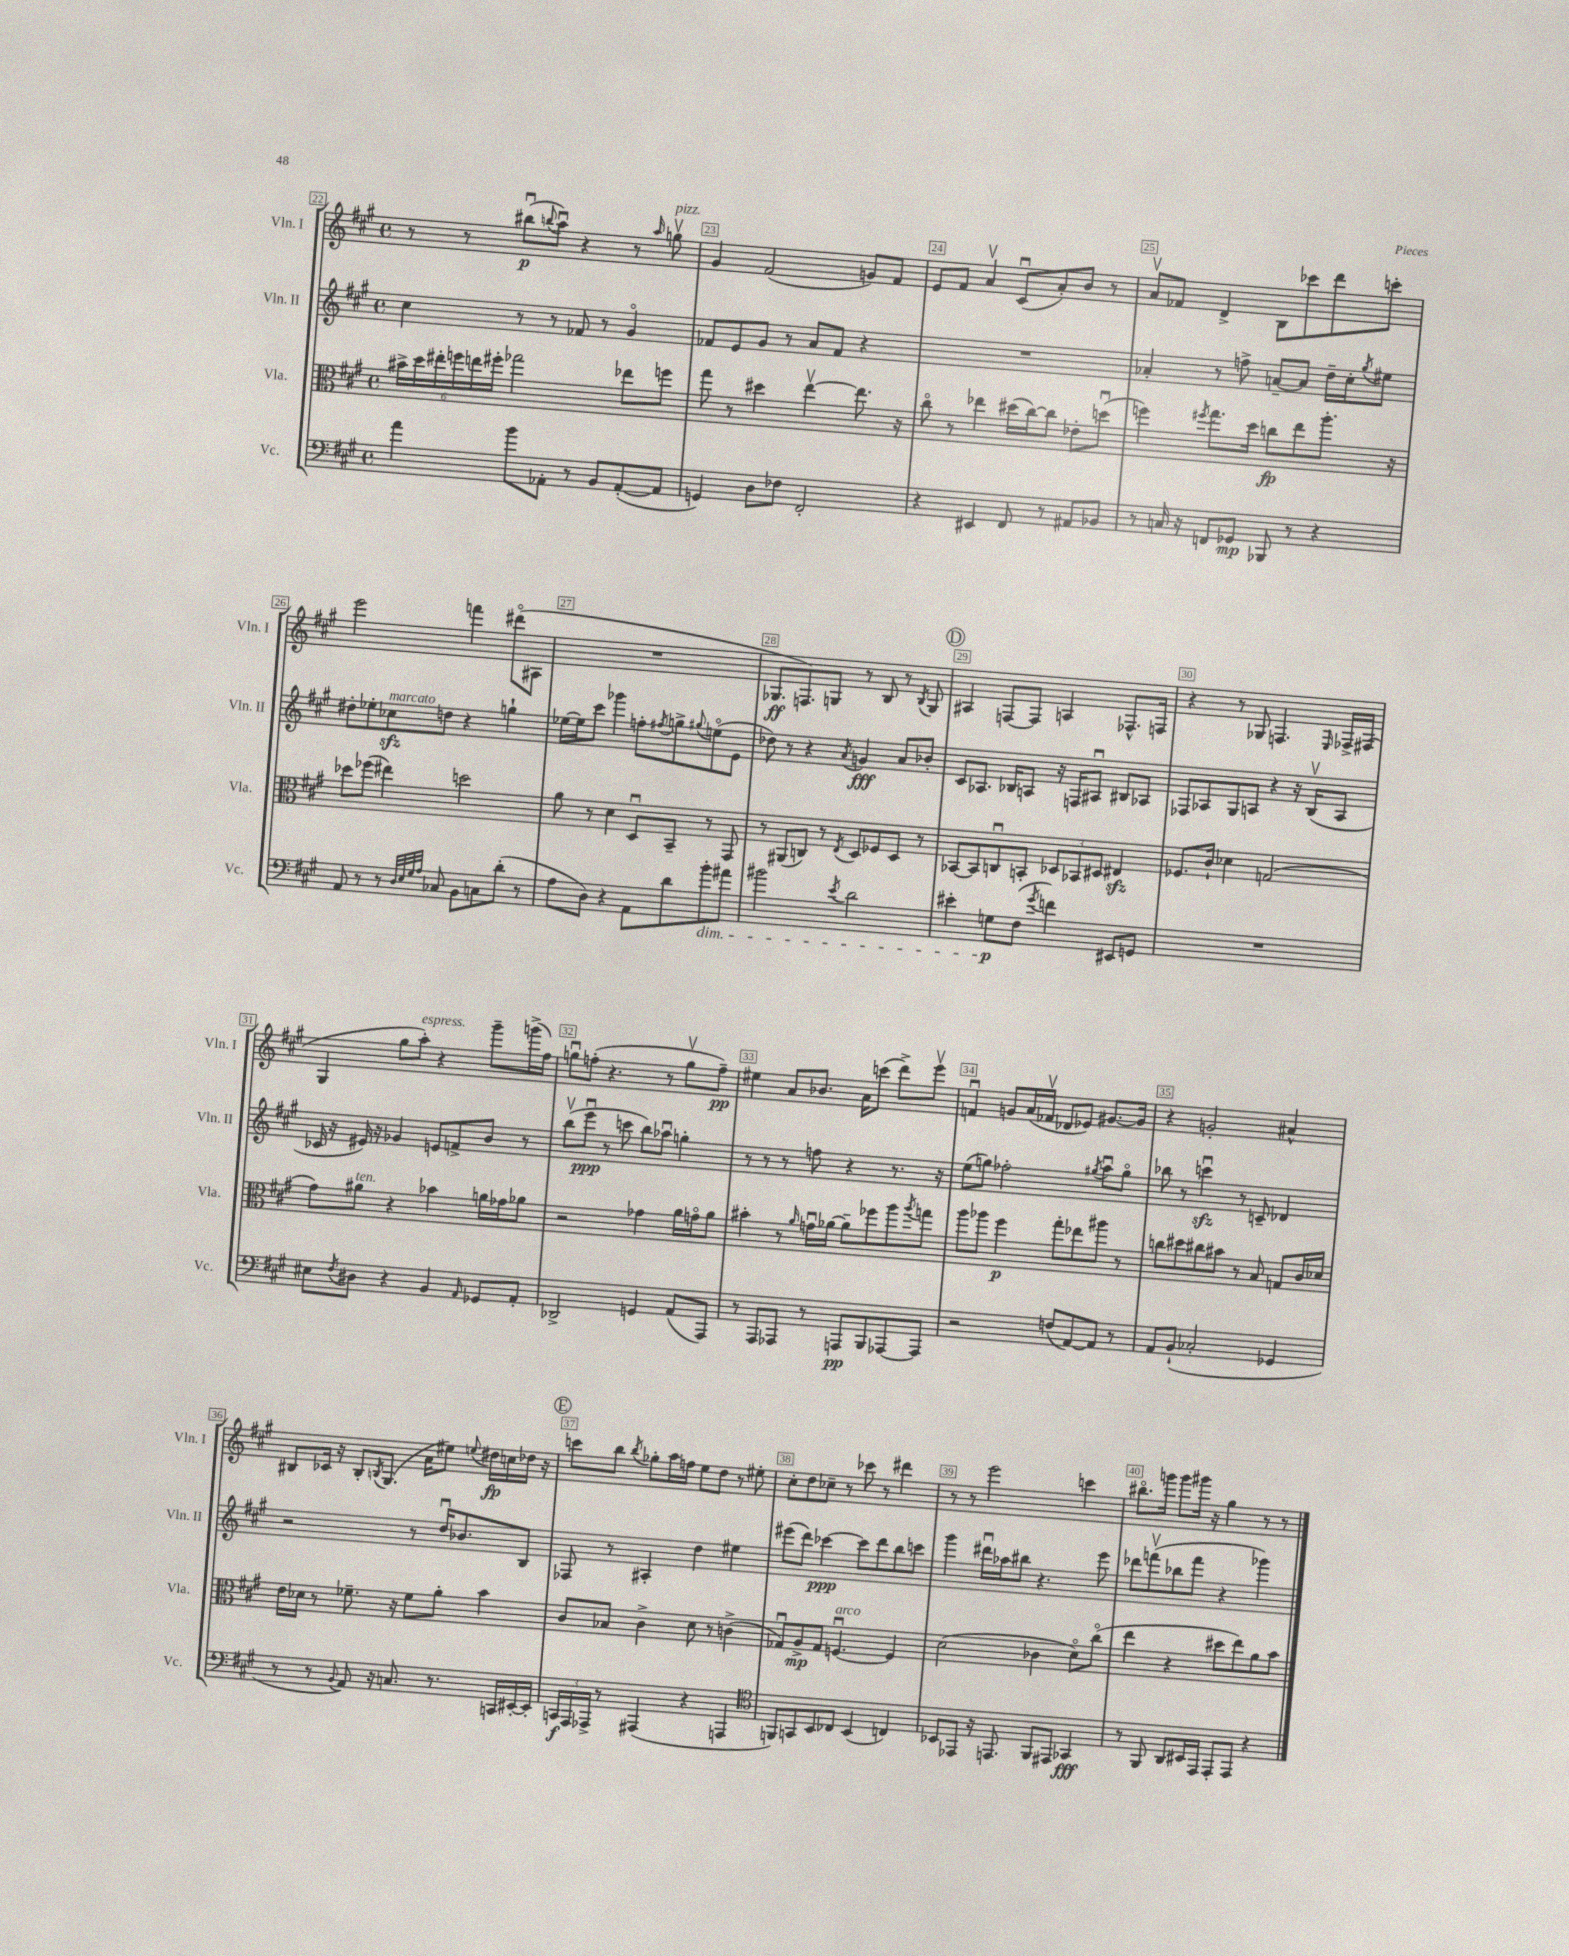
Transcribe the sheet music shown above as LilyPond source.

<<
\new StaffGroup <<
\new Staff = "s0" \with { instrumentName = "Vln. I" shortInstrumentName = "Vln. I" } {
    \clef treble \key a \major \defaultTimeSignature \time 4/4
    r8 r8 bis''8\downbow\p( \appoggiatura { b''8 } a''8\downbow) r4 r8 \grace { a''16 } g''8\upbow^\markup { \italic "pizz." } |
    gis'4 fis'2( g'8) fis'8 |
    e'8 fis'8 a'4\upbow cis'8\downbow( a'8-.) b'8 r8 |
    a'8\upbow fes'8 d'4-> b8 ces'''8 d'''8 c'''8-. |
    e'''2 f'''4 dis'''8\flageolet( ais8 |
    R1 |
    ges8.\ff f8.) g8 r8 b8 r8 \acciaccatura { b8 } g8 |
    \mark \markup { \circle "D" } ais4 f8~ f8 a4 fes8.-^ f16 |
    r4 r8 ges8 f4. \grace { e16 } fes16-> fis16( |
    gis4 gis''8 a''8-.^\markup { \italic "espress." }) r4 gis'''8-- g'''16->( fis''16) |
    g''8\downbow f''8-.( r4. r8 g''8\upbow f''8--\pp) |
    eis''4 a'8 bes'8. a'16 c'''8( d'''8->) e'''8\upbow |
    f'4\downbow g'8 a'16( fes'16\upbow des'8 ees'8) gis'8.~ gis'16 |
    r4 g'2-. ais'4-^ |
    bis8 ces'16 r16 bis8-. \acciaccatura { b8 } gis8.( a'16 eis''8) \appoggiatura { e''8 } dis''16\fp c''16 des''16 r16 |
    \mark \markup { \circle "E" } c'''8 b''8 \acciaccatura { b''8 } ges''8-. a''16 f''16 e''8 d''8 r8 eis''8-. |
    cis''8-. d''8 ces''8-- r8 ces'''8 r8 dis'''4 |
    r8 r8 e'''2 c'''4 |
    bis''8.\flageolet g'''16 g'''8 gis'''16 r16 gis''4 r8 r8 \bar "|." |
}
\new Staff = "s1" \with { instrumentName = "Vln. II" shortInstrumentName = "Vln. II" } {
    \clef treble \key a \major \defaultTimeSignature \time 4/4
    cis''4 r8 r8 fes'8 r8 gis'4\flageolet |
    fes'8 e'8 gis'8 r8 a'8 fes'8 r4 |
    R1 |
    aes'4-. r8 f''8-> a'8~-- a'8 d''16-- cis''16-. \acciaccatura { gis''8 } eis''8 |
    dis''8-. ees''8-. ces''8\sfz^\markup { \italic "marcato" } d''8 r4 g''4-! |
    ees''16~ ees''16 cis'''8 ges'''4 f''8-. \acciaccatura { fis''8 } g''8-> \appoggiatura { gis''8 } e''8\flageolet( e'8 |
    des''8) r8 r4 \acciaccatura { a'8 } g'4\fff a'8 bes'8-. |
    \mark \markup { \circle "D" } cis'8 aes8. bes16 a8 r16 f16 ais8\downbow bis8 aes8 |
    fes8 aes8 gis8 a8 r4 r16 b16\upbow( a8 |
    ces'16 r16 eis'16) r16 ges'4 e'8 f'8-> b'8 r8 |
    b''8\upbow( e'''8\downbow\ppp r8 c'''8 b''8) aes''8\downbow g''4-. |
    r8 r8 r8 f''8 r4 r8. r16 |
    e''8( g''8) fes''2-. \acciaccatura { gis''8 } a''8\downbow gis''8\flageolet |
    bes''8 r8 c'''4\downbow\sfz r8 c'8-- des'4 |
    r2 r8 d''16\downbow bes'8. b8 |
    \mark \markup { \circle "E" } fes8 r8 ais4-. d''4 eis''4 |
    eis'''8( d'''8) ces'''4~\ppp ces'''8 d'''8 b''8 c'''8 |
    gis'''4 dis'''16\downbow aes''16 bis''8 r4. e'''8 |
    des'''8 f'''8\upbow( bes''8 f'''8 r4 ges'''4) \bar "|." |
}
\new Staff = "s2" \with { instrumentName = "Vla." shortInstrumentName = "Vla." } {
    \clef alto \key a \major \defaultTimeSignature \time 4/4
    \tuplet 6/4 { bis'16-> d''16 eis''16-. f''16 e''16 fis''16-. } ges''2 ees''8 f''8 |
    gis''8 r8 dis''4 e''4~\upbow e''8. r16 |
    cis''8\flageolet r8 ees''4 dis''16( cis''16~) cis''8 ees'8-. d''8\downbow( |
    f''4) \acciaccatura { fis''8 } gis''8. d''16 c''8\fp e''8 a''8.-. r16 |
    des''8 fes''8( eis''4) d''2 |
    a'8 r8 d'4 d8\downbow b,8-- r8 gis,8 |
    r8 ais,8( c8) r8 \acciaccatura { e8 } d8 fes8 d8 r8 |
    \mark \markup { \circle "D" } bes,8~ bes,8 c8\downbow b,8-. \tuplet 3/2 { des8 bes,8 dis8 } eis4\sfz |
    fes8. cis'16-! des'4 g2( |
    gis'8) ais'8^\markup { \italic "ten." } r4 bes'4 a'16 ges'16 aes'8 |
    r2 ges'4 a'16 g'16\flageolet a'8 |
    bis'4-. r8 \grace { a'16 } g'16\downbow aes'16~ aes'8-- fes''8 a''8 \acciaccatura { a''8 } g''8 |
    a''8 aes''8 fis''4\p gis''8-. ees''8 ais''8 r8 |
    c''8 dis''8 cis''8 bis'8 r8 b8 g8 cis'16 des'16 |
    e'16 des'16 r8 fes'8.-- r16 fes'8 a'8-. b'4 |
    \mark \markup { \circle "E" } cis'8 bes8 cis'4-> d'8 r8 c'4->( |
    ges8\downbow) a8->\mp ges8 f4.~\downbow^\markup { \italic "arco" } f4 |
    d'2( ces'4 d'8\flageolet) cis''8\flageolet( |
    e''4 r4 dis''8 e''8) a'8 b'8 \bar "|." |
}
\new Staff = "s3" \with { instrumentName = "Vc." shortInstrumentName = "Vc." } {
    \clef bass \key a \major \defaultTimeSignature \time 4/4
    a'4 b'8 aes,8-. r8 b,8 aes,8~-.( aes,8 |
    g,4) d8 fes8 fis,2-. |
    r4 eis,4 fis,8 r8 ais,8 bes,8 |
    r8 c16 r16 f,8 ges,8\mp bes,,8 r8 r4 |
    a,8 r8 r8 \grace { d32 e32 gis32 a32 } ces8 b,8 c8 d'8-.( r8 |
    a8 d8) r4 a,8 d'8 b'8-.\dim ais'8 |
    bis'2 \acciaccatura { e'8 } d'2 |
    \mark \markup { \circle "D" } eis'4-. g8\p\! fis8( \acciaccatura { gis'8 } f'4) eis,8 g,8 |
    R1 |
    eis8 \acciaccatura { fis8 } dis8 r4 b,4 \grace { a,16 } ges,8 a,8-. |
    des,2-> g,4 a,8( a,,8) |
    r8 a,,8 aes,,8 r8 a,,8\pp b,,8 aes,,8~ aes,,8 |
    r2 f8( a,8~) a,8 r8 |
    a,8 b,8-!( ces2-. ges,4 |
    r8 r8 \appoggiatura { b,8 } a,8) r16 c8. r8. c,16 eis,16~-. eis,16-. |
    \mark \markup { \circle "E" } \tuplet 3/2 { c,16\f a,,16 aes,,16-> } r8 ais,,4( r4 a,,4 |
    \clef tenor f,8) g,8 b,8 ces8 b,4( c4) |
    bes,8 ees,8 r16 e,8. fis,8 eis,8 ges,4\fff |
    r8 fis,8 a,8 bis,16 e,16 e,8-. e,8 r4 \bar "|." |
}
>>
>>
\layout { \context { \Score currentBarNumber = #22 \override BarNumber.break-visibility = ##(#f #t #t) barNumberVisibility = #all-bar-numbers-visible \override BarNumber.stencil = #(make-stencil-boxer 0.1 0.3 ly:text-interface::print) } }
